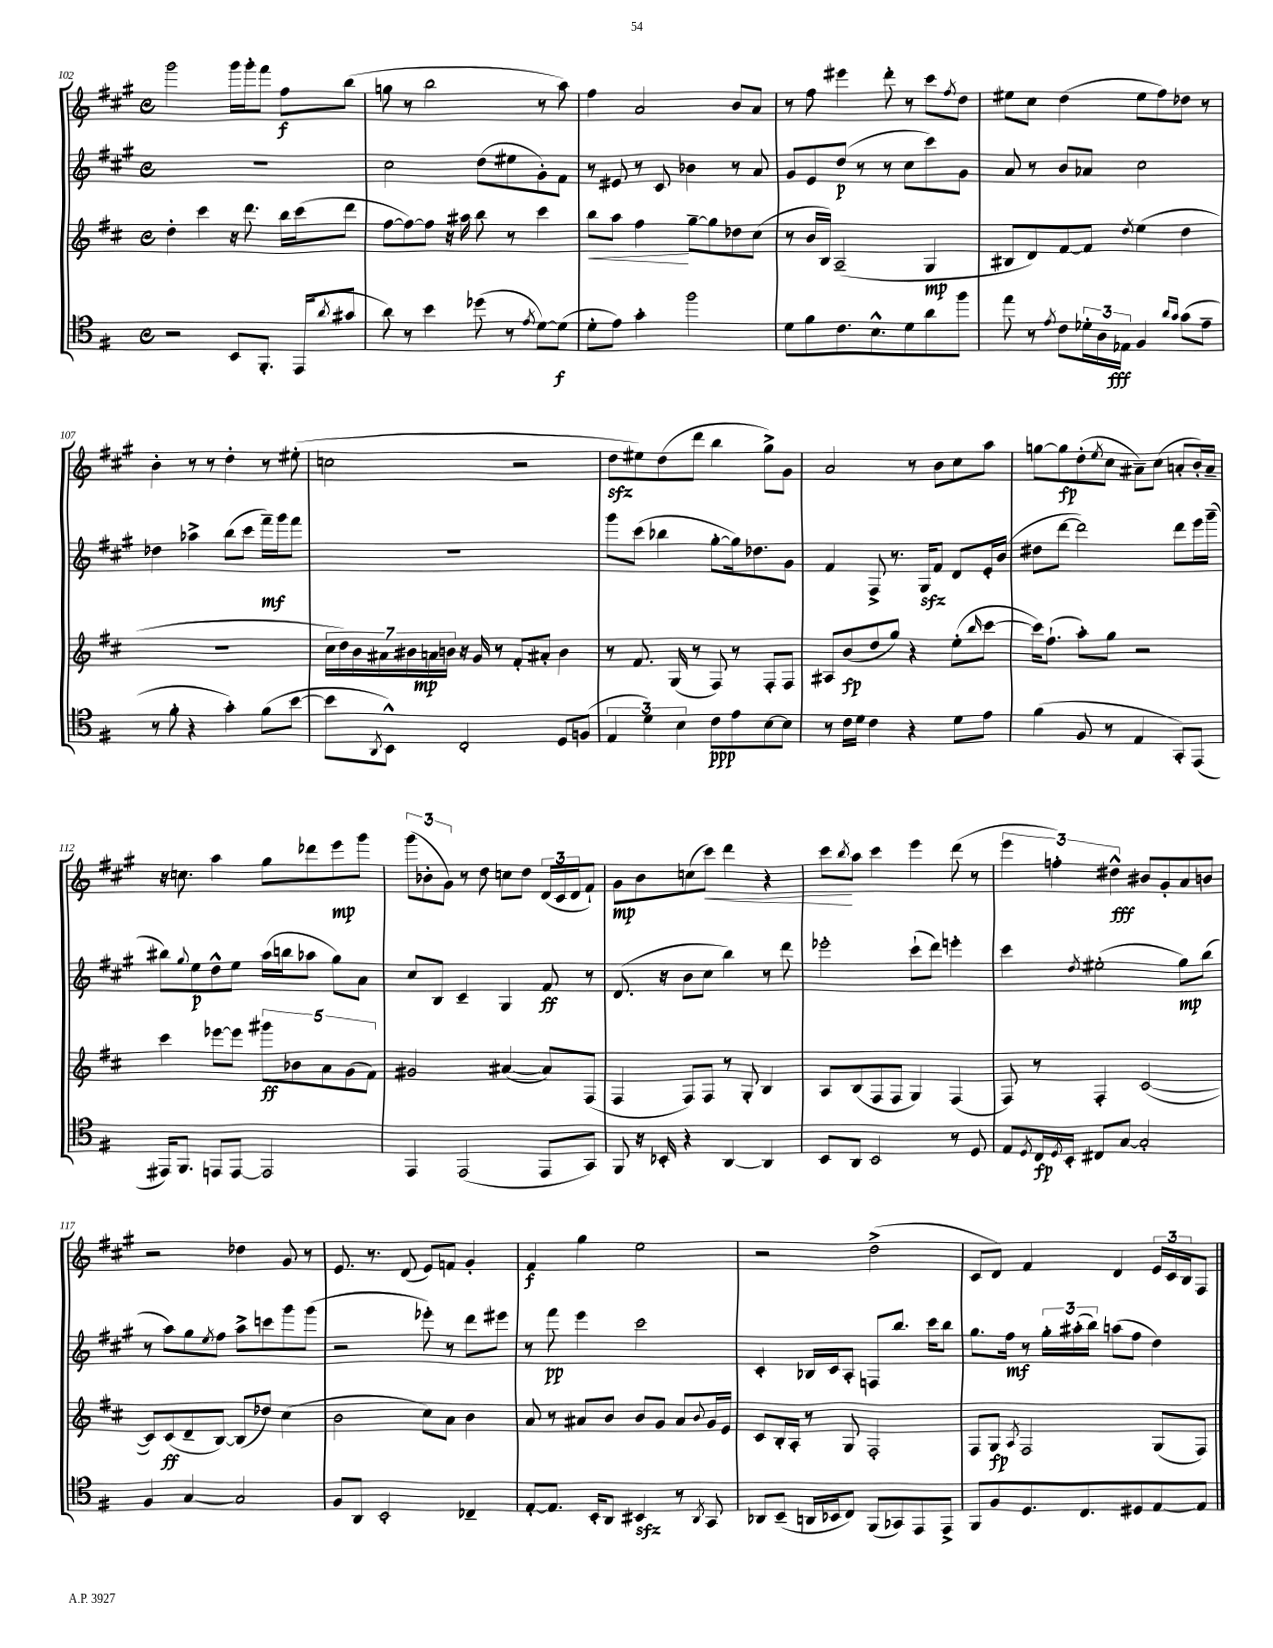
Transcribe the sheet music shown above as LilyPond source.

<<
\new StaffGroup <<
\new Staff = "s0" {
    \clef treble \key a \major \defaultTimeSignature \time 4/4
    gis'''2 gis'''16 gis'''16-. fis'''8 fis''8\f b''8( |
    g''8 r8 b''2 r8 a''8) |
    fis''4 a'2 b'8 a'8 |
    r8 fis''8 eis'''4 d'''8-. r8 cis'''8 \acciaccatura { fis''8 } d''8 |
    eis''8 cis''8 d''4( eis''8 fis''8) des''8 r8 |
    b'4-. r8 r8 d''4-. r8 eis''8-.( |
    c''2 r2 |
    d''8\sfz eis''8) d''8( d'''8 b''4 gis''8->) gis'8 |
    a'2 r8 b'8 cis''8 a''8 |
    g''8~ g''8\fp d''8-.( \acciaccatura { e''8 } cis''8 ais'8--) cis''8( a'8-. b'16-.) a'16-- |
    r16 c''8. a''4 gis''8 des'''8 e'''8\mp gis'''8 |
    \tuplet 3/2 { gis'''8( bes'8-. gis'8) } r8 d''8 c''8 d''8 \tuplet 3/2 { d'16( cis'16 d'16 } fis'8-!) |
    gis'8\mp b'8 c''8( cis'''8\<) d'''4 r4 |
    cis'''8\! \acciaccatura { b''8 } a''8 cis'''4 e'''4 d'''8( r8 |
    \tuplet 3/2 { e'''4 f''4-.) dis''4-^\fff } bis'8 gis'8-. a'8 b'8 |
    r2 des''4 gis'8 r8 |
    e'8. r8. d'8( e'8) f'8 gis'4-. |
    fis'4\f gis''4 e''2 |
    r2 d''2->( |
    cis'8 d'8) fis'4 d'4 \tuplet 3/2 { e'16 cis'16 b16 } fis8 \bar "|." |
}
\new Staff = "s1" {
    \clef treble \key a \major \defaultTimeSignature \time 4/4
    R1 |
    cis''2 d''8( eis''8 gis'8-.) fis'8 |
    r8 eis'8 r8 cis'8 bes'4 r8 a'8 |
    gis'8 e'8 d''8\p( r8 r8 cis''8 cis'''8) gis'8 |
    a'8 r8 b'8 aes'8 cis''2 |
    des''4 aes''4-> b''8( cis'''8 fis'''16--\mf) gis'''16 fis'''8 |
    R1 |
    gis'''8 cis'''8( bes''4 gis''8~-. gis''16) des''8. gis'8 |
    fis'4 fis8-> r8. gis16\sfz fis'8 d'8 e'16-. b'16( |
    dis''8 d'''8~ d'''2) d'''8 e'''16 gis'''16--( |
    bis''8) \appoggiatura { gis''8 } e''8\p d''8-^ e''8 a''16( b''16 aes''8 gis''8) a'8 |
    cis''8 b8 cis'4-- gis4 fis'8\ff r8 |
    d'8.( r16 b'8 cis''8 b''4) r8 d'''8 |
    ees'''2-. cis'''8-!( d'''8) e'''4-. |
    cis'''4 \acciaccatura { d''8 } eis''2-.( gis''8\mp) b''8( |
    r8 a''8) gis''8 \acciaccatura { e''8 } fis''8 a''8-> c'''8 gis'''8 gis'''8( |
    r2 ees'''8-.) r8 d'''8 eis'''8 |
    r8 fis'''8\pp e'''4 cis'''2 |
    cis'4-. bes16 cis'16 a8-. f8 b''8. cis'''16 b''8 |
    gis''8. fis''16\mf r8 \tuplet 3/2 { gis''16-. ais''16-.( b''16) } a''8( fis''8 d''4) \bar "|." |
}
\new Staff = "s2" {
    \clef treble \key d \major \defaultTimeSignature \time 4/4
    d''4-. cis'''4 r16 d'''8. b''16 cis'''16( d'''8 |
    fis''8~ fis''8~) fis''8 r16 ais''16 b''8 r8 cis'''4 |
    b''8\< a''8 fis''4\! g''8~-- g''8 des''8 cis''8( |
    r8 b'16 b16) a2--( g4\mp |
    bis8 d'8) fis'8~ fis'8 \acciaccatura { d''8 } e''4( d''4 |
    R1 |
    \tuplet 7/4 { cis''16 d''16) b'16 ais'16 bis'16 a'16\mp b'16 } r16 g'16 r8 fis'8-. ais'8-. b'4 |
    r8 fis'8. g16( r8 fis8) r8 fis8-. fis8 |
    ais8 b'8\fp( d''8 g''8) r4 e''8-.( \grace { b''16 } cis'''8~ |
    cis'''16) fis''8.-!( a''8-.) g''8 r2 |
    cis'''4 ees'''8~ ees'''8 \tuplet 5/4 { gis'''8\ff bes'8 a'8 g'8( fis'8) } |
    gis'2 ais'4~( ais'8) fis8( |
    fis4 fis8) fis8 r8 g8-. b4 |
    a8 b8( fis8 fis8 g4) fis4( |
    fis8) r8 fis4-. cis'2~( |
    cis'8) cis'8\ff( d'8-- b8~) b8( des''8) cis''4( |
    b'2 cis''8) a'8 b'4 |
    a'8 r8 ais'8 b'8 b'8 g'8 ais'8 \appoggiatura { b'8 } g'16 e'16 |
    cis'8 b16-. a16-. r8 g8 fis2-. |
    fis8 g8\fp \acciaccatura { a8 } fis2 g8( fis8) \bar "|." |
}
\new Staff = "s3" {
    \clef tenor \key g \major \defaultTimeSignature \time 4/4
    r2 b,8 fis,8.-. e,16( \acciaccatura { a'8 } gis'8 |
    a'8) r8 b'4 des''8( r8 \acciaccatura { e'8 } d'8~) d'8\f( |
    d'8-. e'8) g'4-. fis''2 |
    d'8 fis'8 c'8. b8.-^ d'8 a'8 fis''8 |
    e''8 r8 \acciaccatura { e'8 } c'8 \tuplet 3/2 { des'16-. a16 ees16\fff } fis4 \grace { a'16 g'16 } g'8( e'8-- |
    r8 fis'8-. r4 g'4-.) fis'8( b'8~ |
    b'8 \acciaccatura { a,8 } b,8-^) c2-. d8 f8( |
    \tuplet 3/2 { e4 d'4) b4 } c'8\ppp e'8 b8~ b8 |
    r8 c'16 d'16 c'4 r4 d'8 e'8 |
    fis'4( fis8 r8 e4 g,8-.) e,8( |
    eis,16) fis,8. e,8 e,8~ e,2 |
    e,4 e,2( e,8 g,8) |
    fis,8 r16 bes,16-. r4 a,4~ a,4 |
    b,8 a,8 b,2 r8 d8 |
    e8 \acciaccatura { d8 } c16\fp \acciaccatura { d8 } b,16-. cis8 g8~ g2-. |
    fis4 g4~ g2 |
    fis8 a,8 b,2-. ces4-- |
    e8~-. e8. b,16-. a,8 bis,4\sfz r8 \acciaccatura { a,8 } g,8 |
    aes,8 b,8--( a,16 bes,16 c8) fis,8( ges,8) e,8 e,8-> |
    fis,8 fis8 d8. c8. dis8 e8~ e8 \bar "|." |
}
>>
>>
\layout { \context { \Score currentBarNumber = #102 } }
